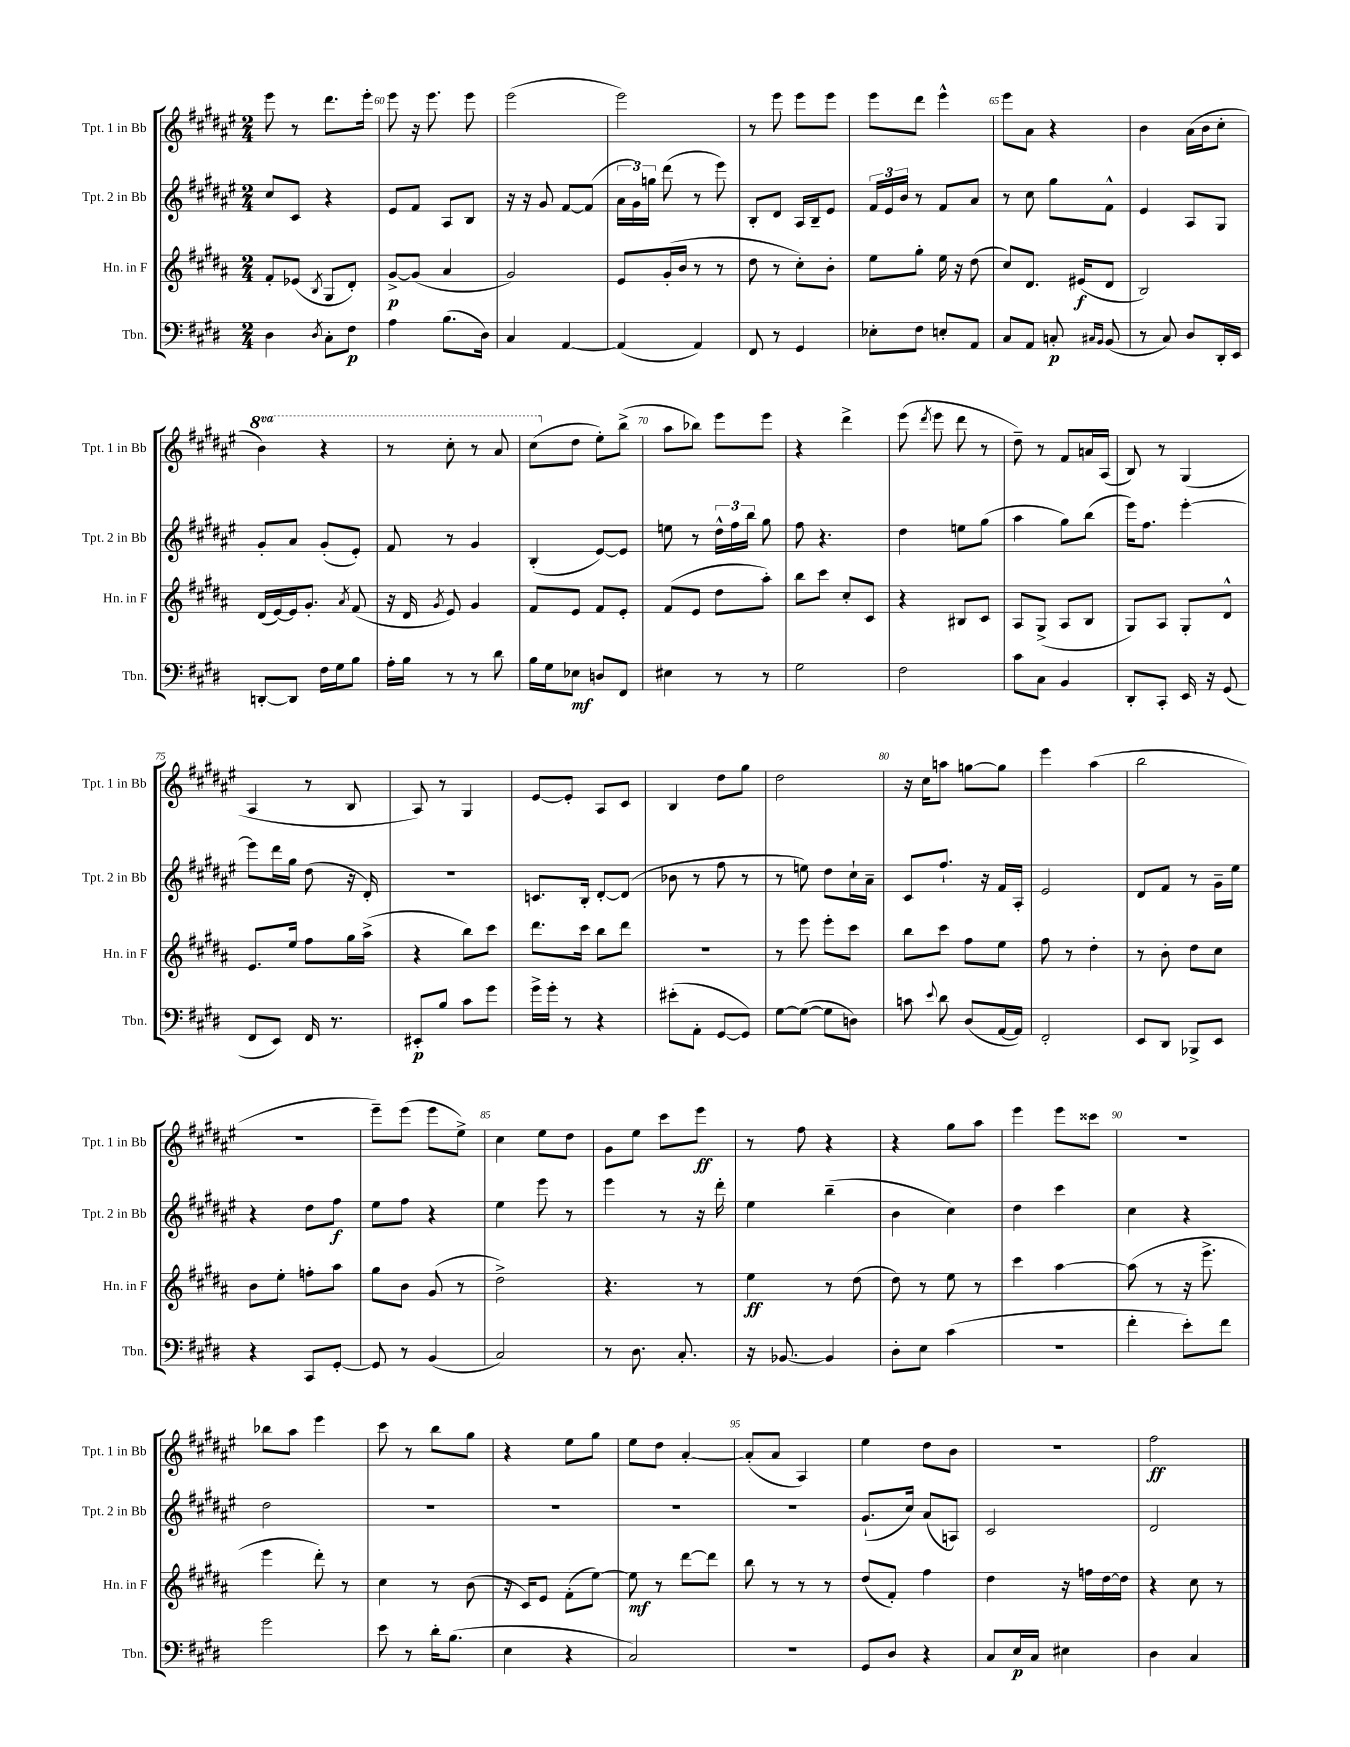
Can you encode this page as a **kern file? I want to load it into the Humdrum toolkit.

**kern	**dynam	**kern	**dynam	**kern	**dynam	**kern	**dynam
*part4	*part4	*part3	*part3	*part2	*part2	*part1	*part1
*staff4	*staff4	*staff3	*staff3	*staff2	*staff2	*staff1	*staff1
*I"Tbn.	*	*I"Hn. in F	*	*I"Tpt. 2 in Bb	*	*I"Tpt. 1 in Bb	*
*I'Tbn.	*	*I'Hn. in F	*	*I'Tpt. 2 in Bb	*	*I'Tpt. 1 in Bb	*
*clefF4	*	*clefG2	*	*clefG2	*	*clefG2	*
*k[f#c#g#d#]	*	*k[f#c#g#d#a#]	*	*k[f#c#g#d#a#e#]	*	*k[f#c#g#d#a#e#]	*
*M2/4	*	*M2/4	*	*M2/4	*	*M2/4	*
=59	=59	=59	=59	=59	=59	=59	=59
4D#\	.	8f#'/L	.	8cc#/L	.	8eee#\	.
.	.	(8e-X/J	.	8c#/J	.	8r	.
8qD#/	.	8qB/	.	.	.	.	.
8C#'\L	.	8G#/L	.	4r	.	8.ddd#\L	.
8F#\J	p	8d#'/J)	.	.	.	.	.
.	.	.	.	.	.	16eee#'\Jk	.
=60	=60	=60	=60	=60	=60	=60	=60
4A\	.	[8g#^/L	p	8e#/L	.	8eee#\	.
.	.	(8g#/J]	.	8f#/J	.	16r	.
.	.	.	.	.	.	8.eee#\	.
(8.B\L	.	4a#/	.	8A#/L	.	.	.
.	.	.	.	8B/J	.	8eee#\	.
16D#\Jk)	.	.	.	.	.	.	.
=61	=61	=61	=61	=61	=61	=61	=61
4C#/	.	2g#/)	.	16r	.	(2eee#\	.
.	.	.	.	16r	.	.	.
.	.	.	.	8g#/	.	.	.
[4AA/	.	.	.	[8f#/L	.	.	.
.	.	.	.	(8f#/J]	.	.	.
=62	=62	=62	=62	=62	=62	=62	=62
(4AA/]	.	8e/L	.	24a#\LL	.	2eee#\)	.
.	.	.	.	24g#\)	.	.	.
.	.	.	.	24ggn\JJ	.	.	.
.	.	(16g#'/L	.	(8ddd#\	.	.	.
.	.	16b/JJ	.	.	.	.	.
4AA/)	.	8r	.	8r	.	.	.
.	.	8r	.	8eee#\)	.	.	.
=63	=63	=63	=63	=63	=63	=63	=63
8FF#/	.	8dd#\	.	8B'/L	.	8r	.
8r	.	8r	.	8d#/J	.	8eee#\	.
4GG#/	.	8cc#'\L)	.	16A#/LL	.	8eee#\L	.
.	.	.	.	16B~/J	.	.	.
.	.	8b'\J	.	8e#/J	.	8eee#\J	.
=64	=64	=64	=64	=64	=64	=64	=64
8E-X'\L	.	8ee\L	.	24f#/LL	.	8eee#\L	.
.	.	.	.	24e#/	.	.	.
.	.	.	.	24b/JJ	.	.	.
8F#\J	.	8gg#'\J	.	8r	.	8ddd#\J	.
8En'/L	.	16ee\	.	8f#/L	.	4eee#^^\	.
.	.	16r	.	.	.	.	.
8AA/J	.	(8dd#\	.	8a#/J	.	.	.
=65	=65	=65	=65	=65	=65	=65	=65
8C#/L	.	8cc#/L)	.	8r	.	8eee#\L	.
8AA/J	.	8.d#/J	.	8cc#\	.	8a#\J	.
8Cn'/	p	.	.	8gg#\L	.	4r	.
.	.	(16e#X/KL	f	.	.	.	.
16qqC#X/LL	.	.	.	.	.	.	.
16qqBB/JJ	.	.	.	.	.	.	.
(8BB/	.	8d#/J	.	8f#^^\J	.	.	.
=66	=66	=66	=66	=66	=66	=66	=66
8r	.	2B/)	.	4e#/	.	4b\	.
8C#/)	.	.	.	.	.	.	.
8D#/L	.	.	.	8A#/L	.	(16a#\LL	.
.	.	.	.	.	.	16b\J	.
16DD#'/L	.	.	.	8G#/J	.	8cc#'\J	.
16EE/JJ	.	.	.	.	.	.	.
!!LO:LB:g=z
=67	=67	=67	=67	=67	=67	=67	=67
*	*	*	*	*	*	*8va	*
[8DDn'/L	.	(16d#/LL	.	8g#'/L	.	4bb\)	.
.	.	[16e/)	.	.	.	.	.
8DD/J]	.	16e/J]	.	8a#/J	.	.	.
.	.	8.g#'/J	.	.	.	.	.
16F#\LL	.	.	.	(8g#'/L	.	4r	.
16G#\J	.	.	.	.	.	.	.
.	.	8qa#/	.	.	.	.	.
8B\J	.	(8f#/	.	8e#'/J)	.	.	.
=68	=68	=68	=68	=68	=68	=68	=68
16A'\LL	.	16r	.	8f#/	.	8r	.
16B\JJ	.	16d#/	.	.	.	.	.
.	.	8qg#/	.	.	.	.	.
8r	.	8e/)	.	8r	.	8ccc#'\	.
8r	.	4g#/	.	4g#/	.	8r	.
8d#\	.	.	.	.	.	8aa#/	.
=69	=69	=69	=69	=69	=69	=69	=69
16B\LL	.	8f#/L	.	(4B'/	.	(8ccc#\L	.
16G#\J	.	.	.	.	.	.	.
*	*	*	*	*	*	*X8va	*
8E-X\J	mf	8e/J	.	.	.	8dd#\J	.
8Dn/L	.	8f#/L	.	[8e#/L)	.	8ee#'\L)	.
8FF#/J	.	8e'/J	.	8e#/J]	.	(8bb^\J	.
=70	=70	=70	=70	=70	=70	=70	=70
4E#X\	.	(8f#/L	.	8een\	.	8aa#\L	.
.	.	8e/J	.	8r	.	8bb-X\J)	.
8r	.	8dd#\L	.	24dd#^^\LL	.	8eee#\L	.
.	.	.	.	24ff#\	.	.	.
.	.	.	.	24bb\JJ	.	.	.
8r	.	8aa#'\J)	.	8gg#\	.	8eee#\J	.
=71	=71	=71	=71	=71	=71	=71	=71
2G#\	.	8bb\L	.	8ff#\	.	4r	.
.	.	8ccc#\J	.	4.r	.	.	.
.	.	8cc#'/L	.	.	.	4ddd#^\	.
.	.	8c#/J	.	.	.	.	.
=72	=72	=72	=72	=72	=72	=72	=72
2F#\	.	4r	.	4dd#\	.	(8eee#\	.
.	.	.	.	.	.	8qddd#/	.
.	.	.	.	.	.	8eee#\	.
.	.	8B#X/L	.	8een\L	.	8ddd#\	.
.	.	8c#/J	.	(8gg#\J	.	8r	.
=73	=73	=73	=73	=73	=73	=73	=73
8c#\L	.	8A#/L	.	4aa#\	.	8dd#~\)	.
8C#\J	.	(8G#^/J	.	.	.	8r	.
4BB/	.	8A#/L	.	8gg#\L)	.	8f#/L	.
.	.	8B/J	.	(8bb\J	.	16an/L	.
.	.	.	.	.	.	(16A#/JJ	.
=74	=74	=74	=74	=74	=74	=74	=74
8DD#'/L	.	8G#/L)	.	16eee#\KL)	.	8B/)	.
.	.	.	.	8.ff#\J	.	.	.
8CC#'/J	.	8A#/J	.	.	.	8r	.
16EE/	.	8G#'/L	.	[4eee#'\	.	(4G#/	.
16r	.	.	.	.	.	.	.
(8GG#/	.	8d#^^/J	.	.	.	.	.
!!LO:LB:g=z
=75	=75	=75	=75	=75	=75	=75	=75
8FF#/L	.	8.e/L	.	8eee#\L]	.	4A#/	.
8EE/J)	.	.	.	16ddd#\L	.	.	.
.	.	16ee/Jk	.	16gg#\JJ	.	.	.
16FF#/	.	8ff#\L	.	(8dd#\	.	8r	.
8.r	.	.	.	.	.	.	.
.	.	16gg#\L	.	16r	.	8B/	.
.	.	(16aa#^\JJ	.	16d#'/)	.	.	.
=76	=76	=76	=76	=76	=76	=76	=76
8EE#X'/L	p	4r	.	2r	.	8A#/)	.
8B/J	.	.	.	.	.	8r	.
8c#\L	.	8bb\L)	.	.	.	4G#/	.
8g#\J	.	8ccc#\J	.	.	.	.	.
=77	=77	=77	=77	=77	=77	=77	=77
16g#^\LL	.	8.ddd#\L	.	8.cn/L	.	[8e#/L	.
16g#'\JJ	.	.	.	.	.	.	.
8r	.	.	.	.	.	8e#'/J]	.
.	.	16ccc#\Jk	.	16B'/Jk	.	.	.
4r	.	8bb\L	.	[8d#'/L	.	8A#/L	.
.	.	8ddd#\J	.	(8d#/J]	.	8c#/J	.
=78	=78	=78	=78	=78	=78	=78	=78
(8e#X'\L	.	2r	.	8b-X\	.	4B/	.
8AA'\J	.	.	.	8r	.	.	.
[8GG#/L	.	.	.	8ff#\	.	8dd#\L	.
8GG#/J])	.	.	.	8r	.	8gg#\J	.
=79	=79	=79	=79	=79	=79	=79	=79
[8G#\L	.	8r	.	8r	.	2dd#\	.
(8G#\J_	.	8eee\	.	8een\)	.	.	.
8G#\L]	.	8eee'\L	.	8dd#\L	.	.	.
8Dn\J)	.	8ccc#\J	.	16cc#`\L	.	.	.
.	.	.	.	16a#~\JJ	.	.	.
=80	=80	=80	=80	=80	=80	=80	=80
8cn\	.	8bb\L	.	8c#/L	.	16r	.
.	.	.	.	.	.	16cc#\KL	.
8qqe/	.	.	.	.	.	.	.
8d#\	.	8ccc#\J	.	8.ff#`/J	.	8aan\J	.
(8D#/L	.	8ff#\L	.	.	.	[8ggn\L	.
.	.	.	.	16r	.	.	.
[16AA/L	.	8ee\J	.	16f#/LL	.	8gg\J]	.
16AA/JJ])	.	.	.	16A#'/JJ	.	.	.
=81	=81	=81	=81	=81	=81	=81	=81
2FF#'/	.	8ff#\	.	2e#/	.	4eee#\	.
.	.	8r	.	.	.	.	.
.	.	4dd#'\	.	.	.	(4aa#\	.
=82	=82	=82	=82	=82	=82	=82	=82
8EE/L	.	8r	.	8d#/L	.	2bb\	.
8DD#/J	.	8b'\	.	8f#/J	.	.	.
8BBB-X^/L	.	8dd#\L	.	8r	.	.	.
8EE/J	.	8cc#\J	.	16g#~\LL	.	.	.
.	.	.	.	16ee#\JJ	.	.	.
!!LO:LB:g=z
=83	=83	=83	=83	=83	=83	=83	=83
4r	.	8b\L	.	4r	.	2r	.
.	.	8ee'\J	.	.	.	.	.
8CC#/L	.	8ffn'\L	.	8dd#\L	.	.	.
[8GG#'/J	.	8aa#\J	.	8ff#\J	f	.	.
=84	=84	=84	=84	=84	=84	=84	=84
8GG#/]	.	8gg#\L	.	8ee#\L	.	8eee#~\L)	.
8r	.	8b\J	.	8ff#\J	.	(8eee#\J	.
(4BB/	.	(8g#/	.	4r	.	8eee#\L	.
.	.	8r	.	.	.	8ee#^\J)	.
=85	=85	=85	=85	=85	=85	=85	=85
2C#/)	.	2dd#^\)	.	4ee#\	.	4cc#\	.
.	.	.	.	8eee#\	.	8ee#\L	.
.	.	.	.	8r	.	8dd#\J	.
=86	=86	=86	=86	=86	=86	=86	=86
8r	.	4.r	.	4eee#\	.	8g#\L	.
8.D#\	.	.	.	.	.	8ee#\J	.
.	.	.	.	8r	.	8ccc#\L	.
8.C#'/	.	.	.	.	.	.	.
.	.	8r	.	16r	.	8eee#\J	ff
.	.	.	.	16ddd#'\	.	.	.
=87	=87	=87	=87	=87	=87	=87	=87
16r	.	4ee\	ff	4ee#\	.	8r	.
[8.BB-X/	.	.	.	.	.	.	.
.	.	.	.	.	.	8ff#\	.
4BB-/]	.	8r	.	(4bb~\	.	4r	.
.	.	(8dd#\	.	.	.	.	.
=88	=88	=88	=88	=88	=88	=88	=88
8D#'\L	.	8dd#\)	.	4b\	.	4r	.
8E\J	.	8r	.	.	.	.	.
(4c#\	.	8ee\	.	4cc#\)	.	8gg#\L	.
.	.	8r	.	.	.	8aa#\J	.
=89	=89	=89	=89	=89	=89	=89	=89
2r	.	4ccc#\	.	4dd#\	.	4eee#\	.
.	.	[4aa#\	.	4ccc#\	.	8eee#\L	.
.	.	.	.	.	.	8ccc##X\J	.
=90	=90	=90	=90	=90	=90	=90	=90
4f#'\	.	(8aa#\]	.	4cc#\	.	2r	.
.	.	8r	.	.	.	.	.
8e'\L)	.	16r	.	4r	.	.	.
.	.	8.eee^\	.	.	.	.	.
8f#\J	.	.	.	.	.	.	.
!!LO:LB:g=z
=91	=91	=91	=91	=91	=91	=91	=91
2g#\	.	4eee\	.	2dd#\	.	8bb-X\L	.
.	.	.	.	.	.	8aa#\J	.
.	.	8ddd#'\)	.	.	.	4eee#\	.
.	.	8r	.	.	.	.	.
=92	=92	=92	=92	=92	=92	=92	=92
8e\	.	4cc#\	.	2r	.	8ccc#\	.
8r	.	.	.	.	.	8r	.
16d#'\KL	.	8r	.	.	.	8bb\L	.
(8.B\J	.	.	.	.	.	.	.
.	.	(8b\	.	.	.	8gg#\J	.
=93	=93	=93	=93	=93	=93	=93	=93
4E\	.	16r	.	2r	.	4r	.
.	.	16c#/KL)	.	.	.	.	.
.	.	8e/J	.	.	.	.	.
4r	.	(8f#'\L	.	.	.	8ee#\L	.
.	.	[8ee\J)	.	.	.	8gg#\J	.
=94	=94	=94	=94	=94	=94	=94	=94
2C#/)	.	8ee\]	mf	2r	.	8ee#\L	.
.	.	8r	.	.	.	8dd#\J	.
.	.	[8ddd#\L	.	.	.	[4a#'/	.
.	.	8ddd#\J]	.	.	.	.	.
=95	=95	=95	=95	=95	=95	=95	=95
2r	.	8bb\	.	2r	.	(8a#'/L]	.
.	.	8r	.	.	.	8a#/J	.
.	.	8r	.	.	.	4A#/)	.
.	.	8r	.	.	.	.	.
=96	=96	=96	=96	=96	=96	=96	=96
8GG#/L	.	(8dd#/L	.	(8.g#`/L	.	4ee#\	.
8D#/J	.	8f#'/J)	.	.	.	.	.
.	.	.	.	16cc#/Jk)	.	.	.
4r	.	4ff#\	.	(8a#/L	.	8dd#\L	.
.	.	.	.	8An/J)	.	8b\J	.
=97	=97	=97	=97	=97	=97	=97	=97
8C#/L	.	4dd#\	.	2c#/	.	2r	.
16E/L	p	.	.	.	.	.	.
16C#/JJ	.	.	.	.	.	.	.
4E#X\	.	16r	.	.	.	.	.
.	.	16ffn\LL	.	.	.	.	.
.	.	[16dd#\	.	.	.	.	.
.	.	16dd#\JJ]	.	.	.	.	.
=98	=98	=98	=98	=98	=98	=98	=98
4D#\	.	4r	.	2d#/	.	2ff#\	ff
4C#/	.	8cc#\	.	.	.	.	.
.	.	8r	.	.	.	.	.
==	==	==	==	==	==	==	==
*-	*-	*-	*-	*-	*-	*-	*-
